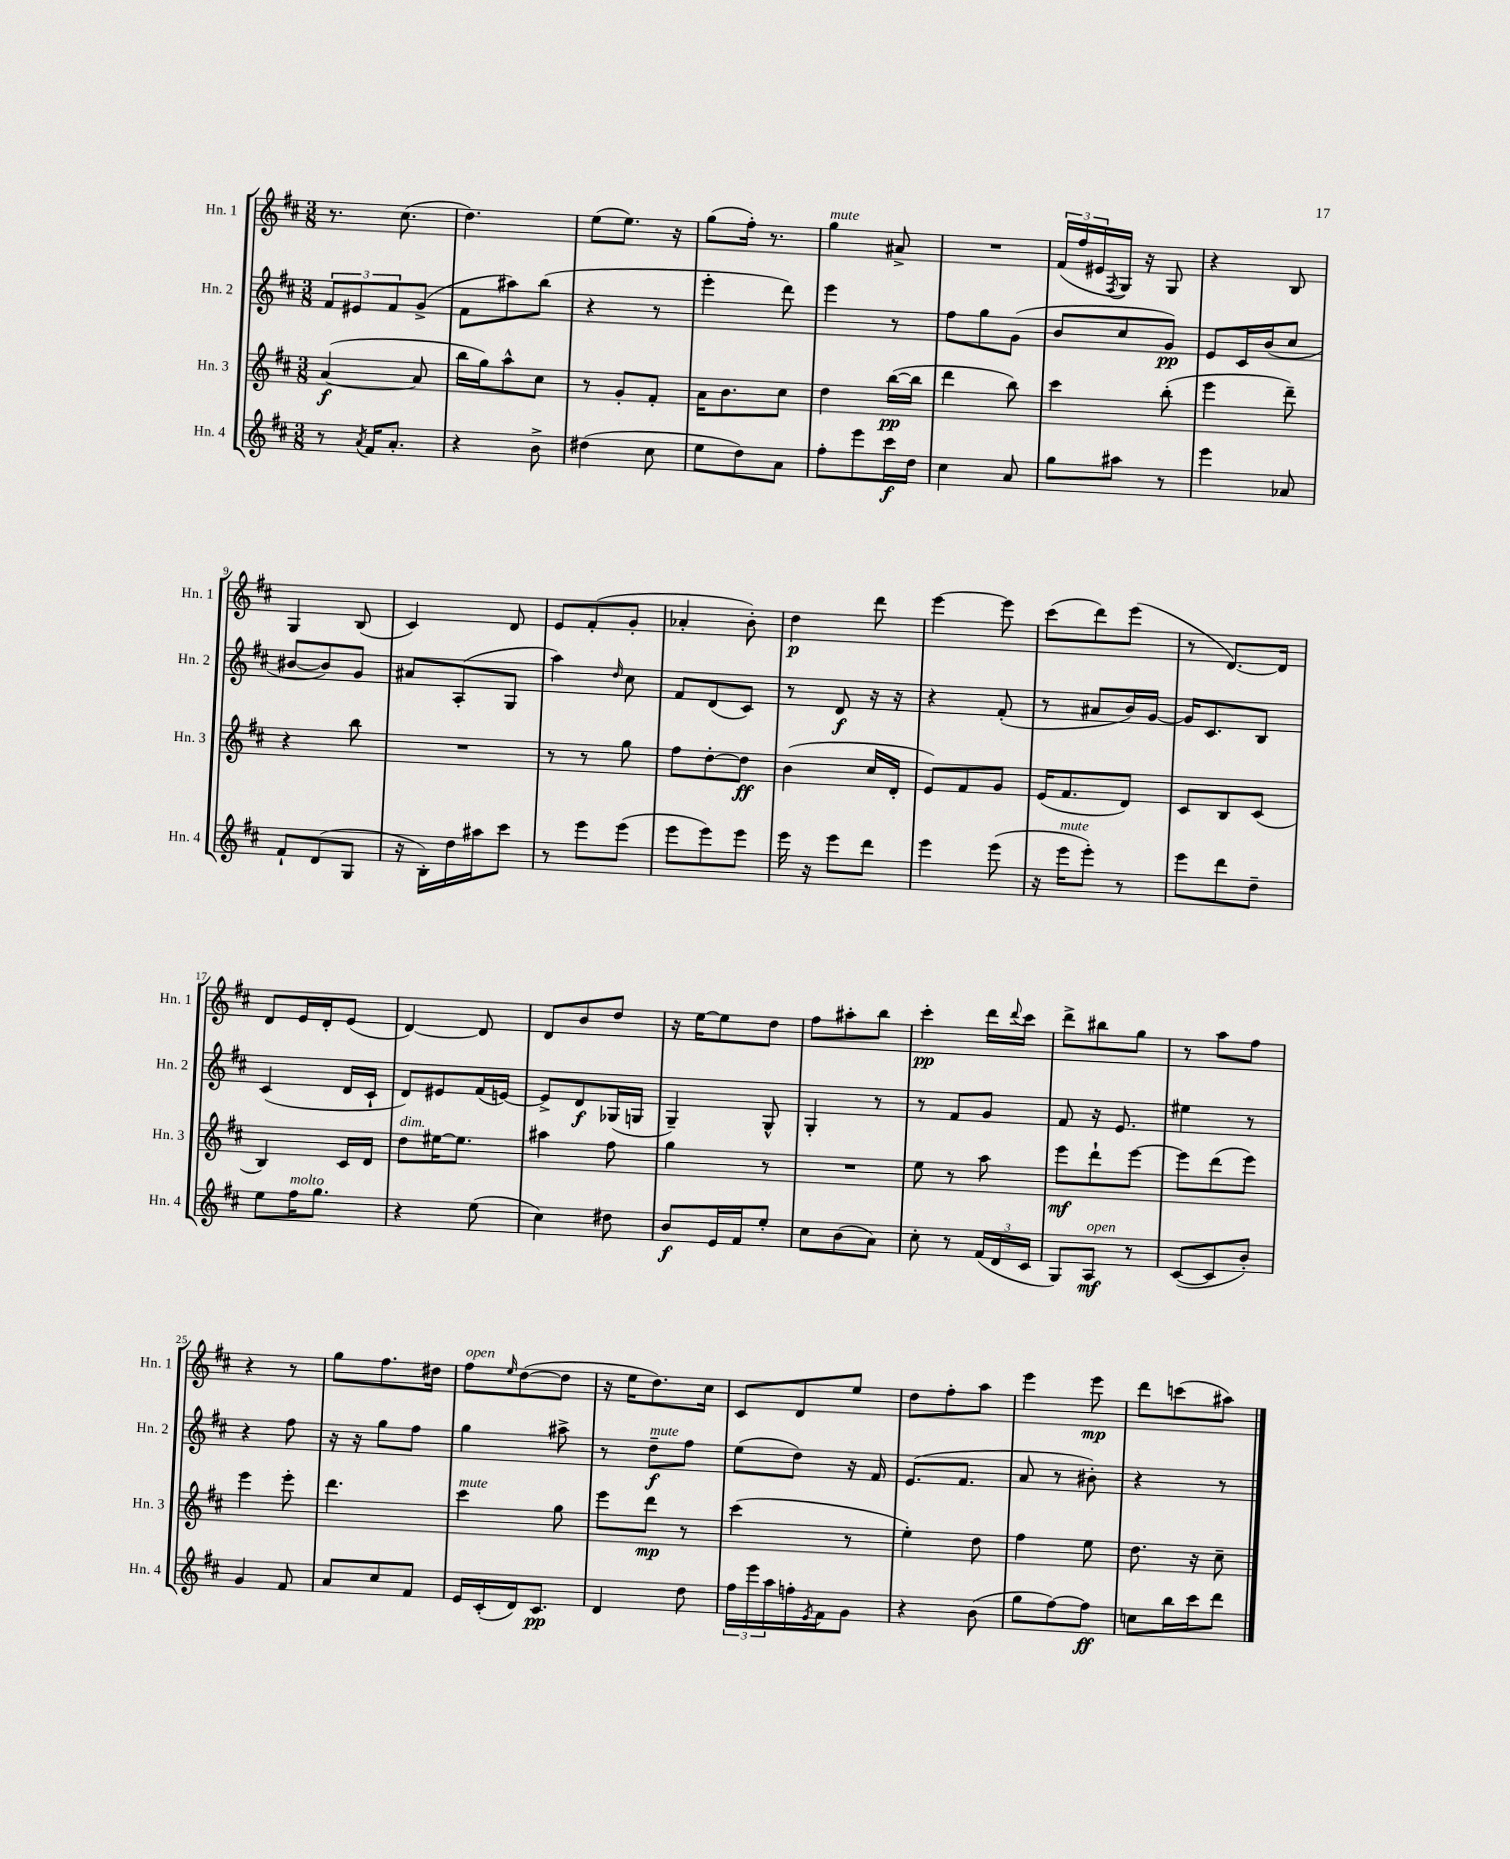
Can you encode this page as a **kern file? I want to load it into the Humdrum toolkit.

**kern	**kern	**kern	**kern
*staff4	*staff3	*staff2	*staff1
*clefG2	*clefG2	*clefG2	*clefG2
*k[f#c#]	*k[f#c#]	*k[f#c#]	*k[f#c#]
*M3/8	*M3/8	*M3/8	*M3/8
8r	([4a/	12f#/L	8.r
.	.	12e#/	.
8qa/	.	.	.
16f#/LK	.	.	.
.	.	12f#/	.
8.a'/J	.	.	(8.cc#\
.	8a/]	(8g^/J	.
=	=	=	=
4r	16bb\LL	8f#\L	4.dd\)
.	16gg\J)	.	.
.	8aa^^\	8aa#\)	.
8b^\	8cc#\J	(8bb\J	.
=	=	=	=
(4dd#\	8r	4r	(8ee\L
.	8g'/L	.	8.ee\J)
8cc#\	8f#'/J	8r	.
.	.	.	16r
=	=	=	=
8ee\L	16a\LK	4eee'\	(8gg\L
.	8.b\	.	.
8dd\)	.	.	16ff#'\Jk)
.	.	.	8.r
8a\J	8cc#\J	8ddd\)	.
=	=	=	=
8ff#'\L	4dd\	4eee\	4gg\
8eee\	.	.	.
16ccc#\L	([16bb\LL	8r	8a#^/
16dd\JJ	16bb\]JJ	.	.
=	=	=	=
4cc#\	4ddd\	8ff#\L	4.r
.	.	8gg\	.
8a/	8bb\)	(8g\J	.
=	=	=	=
8gg\L	4ccc#\	8b/L	(24f#/LL
.	.	.	24ff#/
.	.	.	24e#/
.	.	.	8qF#/
8aa#\J	.	8cc#/	16G/JJ)
.	.	.	16r
8r	(8bb'\	8g/J)	8G/
=	=	=	=
4eee\	4eee\	8e/L	4r
.	.	16c#/L	.
.	.	(16b/J	.
8a-/	8ddd~\)	8cc#/J	8B/
=	=	=	=
8f#`/L	4r	[8b#/L	4G/
(8d/	.	8b#/])	.
8G/J	8bb\	8g/J	(8B/
=	=	=	=
16r	4.r	8a#/L	4c#/)
16B'\LL)	.	.	.
16dd\	.	(8A'/	.
16aa#\J	.	.	.
8ccc#\J	.	8G/J	8d/
=	=	=	=
8r	8r	4aa\)	8e/L
8eee\L	8r	.	(8f#'/
.	.	16qqdd/	.
(8eee\J	8gg\	8cc#\	8g'/J
=	=	=	=
8eee\L	8ff#\L	8f#/L	4a-'/
8eee\)	[8dd'\	(8d/	.
8eee\J	8dd\]J	8c#/J)	8b'\)
=	=	=	=
16eee\	(4b\	8r	4dd\
16r	.	.	.
8eee\L	.	8d/	.
8ddd\J	16cc#/LL	16r	8ddd\
.	16d'/JJ	16r	.
=	=	=	=
4eee\	8e/L)	4r	[4eee\
.	8f#/	.	.
(8eee\	8g/J	(8f#'/	8eee\]
=	=	=	=
16r	(16e/LK	8r	(8ccc#\L
16eee\LK	8.f#/	.	.
8eee'\J)	.	8a#/L	8ddd\)
8r	8d/J)	16b/L)	(8eee\J
.	.	[16g/JJ	.
=	=	=	=
8eee\L	8c#/L	16g/]LK	8r
.	.	8.c#/	.
8ddd\	8B/	.	[8.d/L)
8dd~\J	(8c#/J	8B/J	.
.	.	.	16d/]Jk
=	=	=	=
8ee\L	4B/)	(4c#/	8d/L
16ff#\K	.	.	16e/L
8.gg\J	.	.	16d'/J
.	16c#/LL	16d/LL	(8e/J
.	16d/JJ	16c#`/JJ	.
=	=	=	=
4r	8dd\L	8d/L)	[4d/)
.	[16ee#\K	8e#/	.
.	8.ee#\]J	.	.
(8ee\	.	(16f#/L	8d/]
.	.	[16e/JJ)	.
=	=	=	=
4cc#\)	4aa#\	8e^/]L	8d/L
.	.	8d/	8b/
8dd#\	8ff#\	(16G-/L	8dd/J
.	.	16G/JJ	.
=	=	=	=
8b/L	4gg\	4G~/)	16r
.	.	.	[16ee\LK
16e/L	.	.	8ee\]
16f#/J	.	.	.
8ee'/J	8r	8G^^/	8dd\J
=	=	=	=
8cc#\L	4.r	4G'/	8ff#\L
(8b\	.	.	8aa#'\
8a\J)	.	8r	8bb\J
=	=	=	=
8cc#'\	8ee\	8r	4ccc#'\
8r	8r	8f#/L	.
(24f#/LL	8aa\	8g/J	16ddd\LL
24d/	.	.	.
.	.	.	8qqddd/
.	.	.	16ccc#\JJ
24c#/JJ	.	.	.
=	=	=	=
8G/L)	8eee\L	8f#/	8ddd^\L
8A/J	8ddd`\	16r	8bb#\
.	.	8.e/	.
8r	[8eee\J	.	8gg\J
=	=	=	=
([8c#/L	8eee\]L	4ee#\	8r
8c#/]	(8ddd\	.	8aa\L
8b'/J)	8eee\J)	8r	8ff#\J
=	=	=	=
4g/	4eee\	4r	4r
8f#/	8eee'\	8ff#\	8r
=	=	=	=
8a/L	4.ddd\	16r	8gg\L
.	.	16r	.
8cc#/	.	8gg\L	8.ff#\
8f#/J	.	8ff#\J	.
.	.	.	16dd#\Jk
=	=	=	=
16e/LL	4ccc#\	4gg\	8ff#\L
(16c#'/	.	.	.
.	.	.	16qqee/
16d/J)	.	.	([8dd\
8.c#/J	.	.	.
.	8gg\	8aa#^\	8dd\]J
=	=	=	=
4d/	8eee\L	8r	16r
.	.	.	16ee\LK
.	8ddd\J	8dd~\L	8.dd\)
8dd\	8r	8ff#\J	.
.	.	.	16cc#\Jk
=	=	=	=
24ff#\LL	(4ccc#\	(8ee\L	8c#/L
24eee\	.	.	.
24aa\	.	.	.
16ff'\	.	8dd\J)	8d/
8qe/	.	.	.
16f#\J	.	.	.
8g\J	8r	16r	8ee/J
.	.	16f#/	.
=	=	=	=
4r	4ee'\)	(8.e/L	8dd\L
.	.	.	8ff#'\
.	.	8.f#/J	.
(8b\	8dd\	.	8aa\J
=	=	=	=
8gg\L	4ff#\	8a/	4eee\
[8ff#\)	.	8r	.
8ff#\]J	8ee\	8b#'\)	8eee\
=	=	=	=
8cc\L	8.dd\	4r	8ddd\L
16bb\L	.	.	(8ccc\
16ccc#\J	16r	.	.
8ddd\J	8cc#~\	8r	8aa#\J)
==	==	==	==
*-	*-	*-	*-
